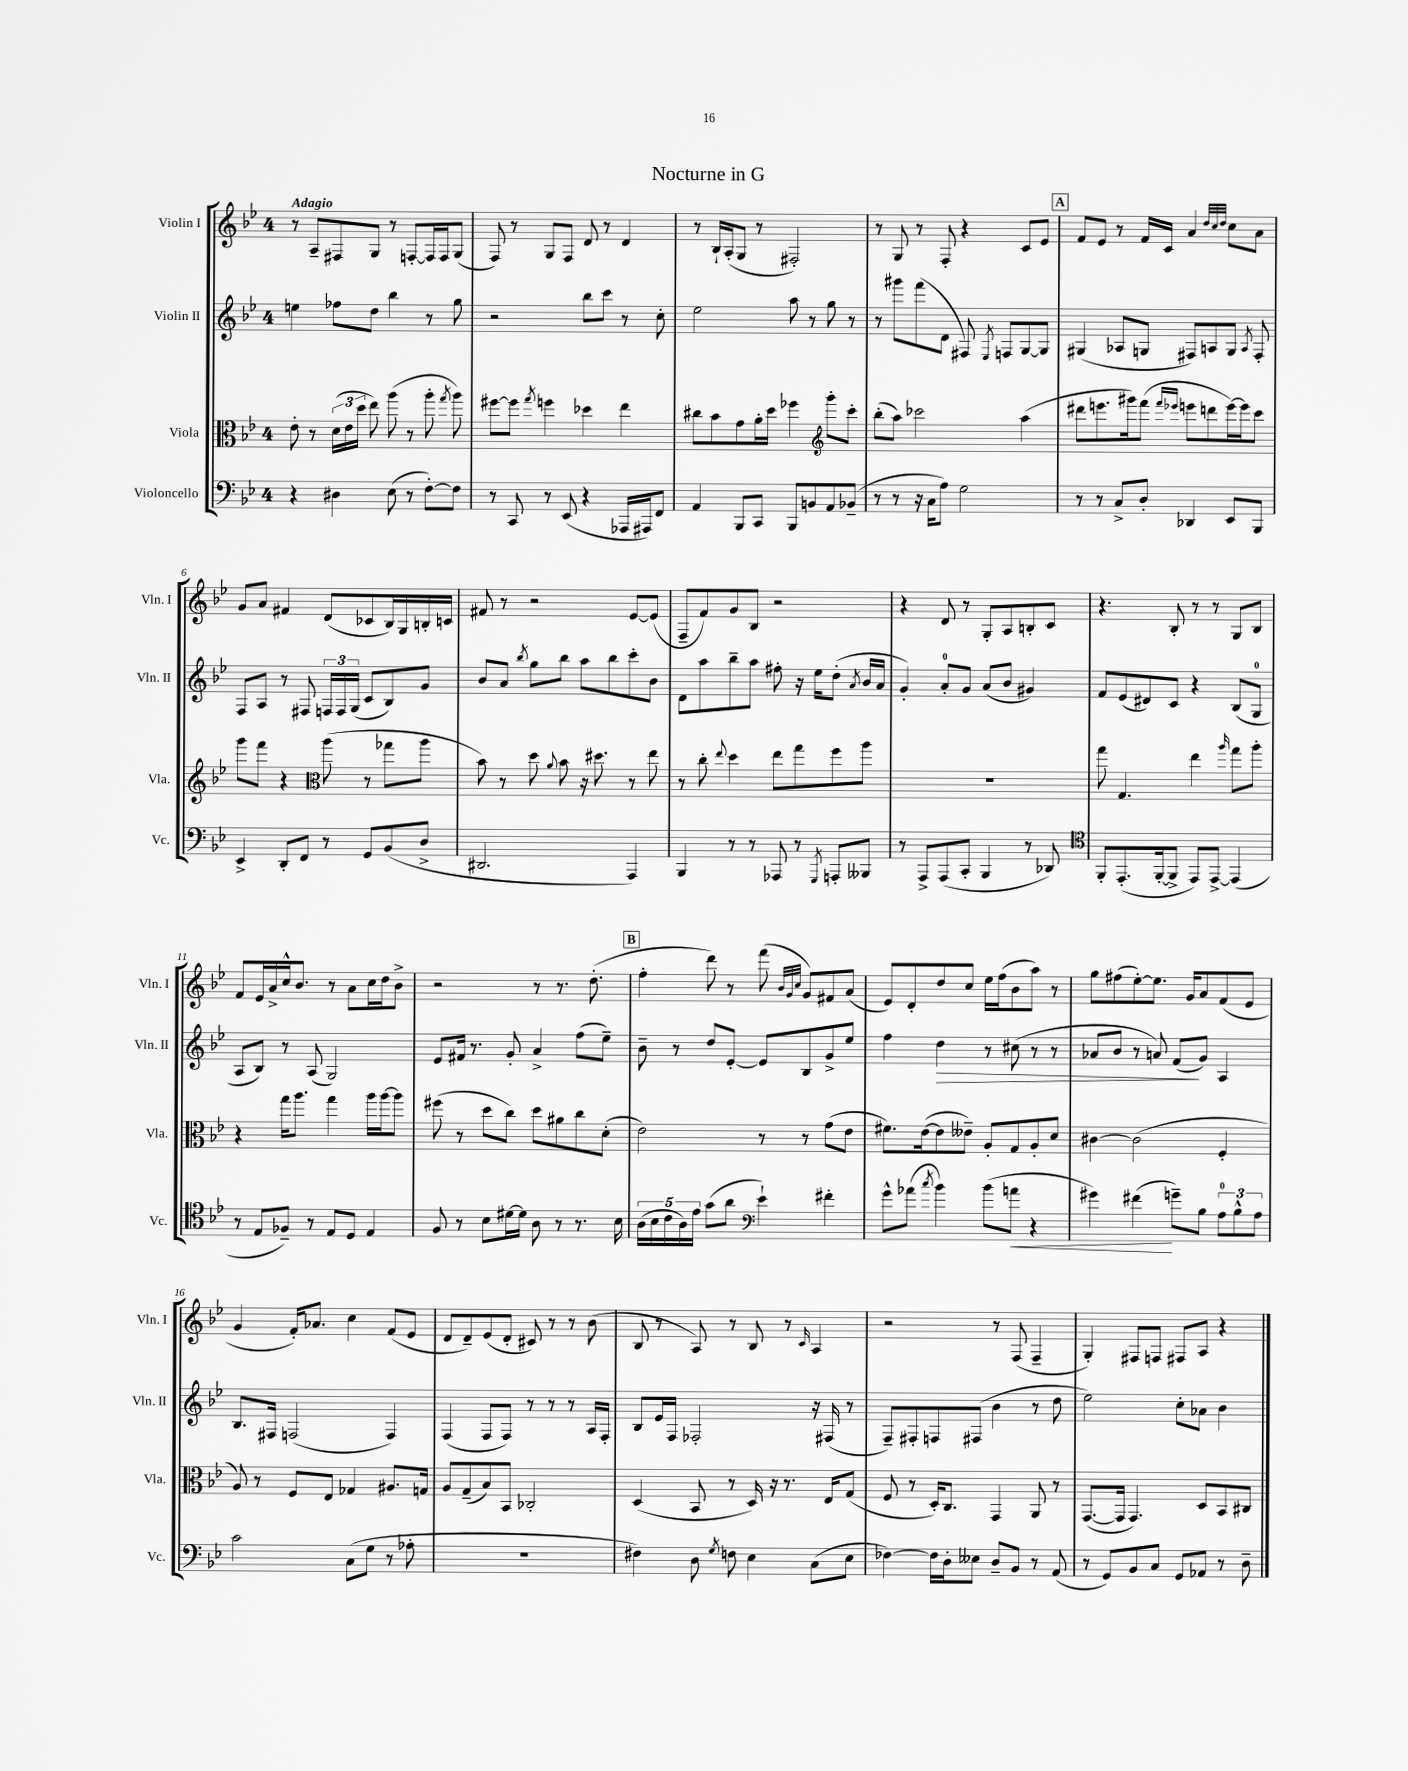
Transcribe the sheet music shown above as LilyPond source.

\header { title = "Nocturne in G" }
<<
\new StaffGroup <<
\new Staff = "s0" \with { instrumentName = "Violin I" shortInstrumentName = "Vln. I" } {
    \clef treble \key bes \major \once \override Staff.TimeSignature.style = #'single-digit \time 4/4 \tempo "Adagio"
    \autoBeamOff r8 a8[-- fis8 g8] r8 f8[~-. f16 f16 g8]( |
    f8) r8 g8[ f8] d'8 r8 d'4 |
    r8 bes16[-! a16-.( g8] r8 fis2-.) |
    r8 g8 r8 f8-. r4 c'8[ ees'8] |
    \mark \markup { \box "A" } f'8[ ees'8] r8 f'16[ c'16] a'4 \grace { d''32[ c''32 d''32] } c''8[ a'8] |
    g'8[ a'8] fis'4 d'8[( ces'8 bes16) g16 b16-. c'16] |
    fis'8 r8 r2 ees'8[~ ees'8]( |
    f8[-- f'8) g'8 bes8] r2 |
    r4 d'8 r8 g8[-. a8 b8-. c'8] |
    r4. bes8-. r8 r8 g8[ bes8] |
    f'8[ ees'16 a'16-> c''16-^ bes'8.] r8 a'8[ c''16 d''16 bes'8]-> |
    r2 r8 r8. d''8.-.( |
    \mark \markup { \box "B" } f''4-. d'''8) r8 f'''8( \grace { bes'32[ g'32 c''32] } g'8[) fis'8 a'8]( |
    ees'8[) d'8-. d''8 c''8] ees''16[ f''16( bes'8 a''8]) r8 |
    g''8[ fis''8( ees''8~-.) ees''8.] g'16[ a'8 f'8( ees'8] |
    g'4 f'16[-.) aes'8.] c''4 f'8[( ees'8] |
    d'8[ d'8--) ees'8( d'8]-. cis'8) r8 r8 bes'8( |
    bes8 r8 a8) r8 bes8 r8 \grace { c'16 } a4 |
    r2 r8 f8( f4-- |
    g4-.) fis8[ f8] fis8[ a8] r4 \bar "|." |
}
\new Staff = "s1" \with { instrumentName = "Violin II" shortInstrumentName = "Vln. II" } {
    \clef treble \key bes \major \once \override Staff.TimeSignature.style = #'single-digit \time 4/4
    \autoBeamOff e''4 fes''8[ d''8] bes''4 r8 g''8 |
    r2 bes''8[ c'''8] r8 c''8-. |
    ees''2 a''8 r8 g''8 r8 |
    r8 gis'''8[ f'''8( d'8] fis8) \acciaccatura { ees8 } f8[ g8~ g8] |
    \mark \markup { \box "A" } gis4( aes8[ g8] fis8[) a8 g8] \acciaccatura { a8 } fis8-. |
    f8[ a8] r8 fis8 \tuplet 3/2 { f16[ f16 g16]( } c'8[ bes8) g'8] |
    bes'8[ a'8] \acciaccatura { bes''8 } g''8[ bes''8] a''8[ bes''8 c'''8-. bes'8] |
    d'8[ a''8 bes''8-- a''8] fis''8-. r16 ees''16[ d''8]-.( \acciaccatura { a'8 } bes'16[ a'16] |
    g'4-.) a'8[-0-. g'8] a'8[( bes'8] gis'4) |
    f'8[ ees'8( dis'8) c'8] r4 bes8[( g8]-0 |
    a8[ bes8]) r8 a8( g2) |
    ees'8[ fis'16] r8. g'8-. a'4-> f''8[( ees''8]--) |
    \mark \markup { \box "B" } bes'8-- r8 d''8[ ees'8]~-. ees'8[ bes8 g'8-> ees''8] |
    f''4 d''4\> r8 cis''8( r8 r8 |
    aes'8[ bes'8] r8 a'8) f'8[\!( g'8]) a4 |
    bes8.[ fis16] f2( f4) |
    f4( f8[ f8]) r8 r8 r8 a16[ f16]-. |
    bes8[ ees'16 f16] fes2-. r16 fis16( r8 |
    f8[--) fis8-. f8 fis8]( bes'4 r8 d''8 |
    ees''2) c''8[-. aes'8] bes'4 \bar "|." |
}
\new Staff = "s2" \with { instrumentName = "Viola" shortInstrumentName = "Vla." } {
    \clef alto \key bes \major \once \override Staff.TimeSignature.style = #'single-digit \time 4/4
    \autoBeamOff ees'8-. r8 \tuplet 3/2 { d'16[( ees'16 d''16] } ees''8) a''8( r8 a''8-. \acciaccatura { g''8 } a''8) |
    fis''8[~ fis''8] \acciaccatura { g''8 } f''4 des''4 ees''4 |
    cis''8[ bes'8 g'8 a'16-. d''16] fes''4 \clef treble g'''8[-. c'''8]-. |
    bes''8[-.( a''8]) ces'''2 a''4( |
    \mark \markup { \box "A" } dis'''8[ e'''8. gis'''16) f'''8]( \grace { f'''16[ ees'''16] } e'''8[ d'''8 e'''16~) e'''16 c'''8] |
    g'''8[ f'''8] r4 \clef alto a''8( r8 ges''8[ a''8] |
    bes'8) r8 d''8 \appoggiatura { a'8 } bes'8 r16 dis''8. r8 ees''8 |
    r8 c''8-. \appoggiatura { ees''8 } d''4 ees''8[ g''8 f''8 a''8] |
    R1 |
    g''8 g4. ees''4 \grace { a''16 } g''8[ a''8]-. |
    r4 g''16[ a''8.] g''4 a''16[ a''16~ a''8] |
    fis''8( r8 d''8[ c''8]) d''8[ ais'8 c''8 d'8]-.( |
    \mark \markup { \box "B" } ees'2) r8 r8 g'8[( ees'8] |
    fis'8.[) ees'16~( ees'8 eeses'8]--) a8[-. g8 a8-. d'8] |
    cis'4~ cis'2( f4-. |
    a8) r8 f8[ ees8] ges4 ais8.[ g16] |
    a8[ g8--( bes8) bes,8] ces2-. |
    d4( bes,8 r8 d16) r16 r8. ees16[ g8]( |
    f8 r8 d16[-.) c8.] g,4 a,8 r8 |
    g,8.[~( g,16] g,4.) d8[ bes,8 cis8] \bar "|." |
}
\new Staff = "s3" \with { instrumentName = "Violoncello" shortInstrumentName = "Vc." } {
    \clef bass \key bes \major \once \override Staff.TimeSignature.style = #'single-digit \time 4/4
    \autoBeamOff r4 dis4 ees8( r8 f8[~-.) f8] |
    r8 c,8 r8 ees,8( r4 aes,,16[ ais,,16) f,8] |
    a,4 bes,,8[ c,8] bes,,8[ b,8 a,8 bes,8]--( |
    r8 r8 r16 c16[ a8]) g2 |
    \mark \markup { \box "A" } r8 r8 c8[-> d8]-. des,4 ees,8[ bes,,8] |
    ees,4-> d,8[-. f,8] r8 g,8[ bes,8( d8]-> |
    dis,2. a,,4) |
    bes,,4 r8 r8 aes,,8 r8 \acciaccatura { g,,8 } a,,8[-. beses,,8] |
    r8 a,,8[-> a,,8( c,8]-. bes,,4 r8 des,8) |
    \clef tenor f,8[-. ees,8.-.( f,16~-. f,8]-> ees,8[) ees,8]~-> ees,4( |
    r8 ees8[ fes8]--) r8 ees8[ d8] ees4 |
    f8 r8 bes8[ dis'16~ dis'16] a8 r8 r8. bes16 |
    \mark \markup { \box "B" } \tuplet 5/4 { a16[( bes16 c'16 a16) ees'16] } g'8[( a'8] \clef bass ees'4-!) fis'4-. |
    g'8[-^ aes'8]( \acciaccatura { c''8 } bes'4) bes'8[( a'8]\< r4 |
    gis'4) fis'4\!( g'8[--) bes8] \tuplet 3/2 { a8[-0 bes8-^ a8] } |
    c'2 c8[( g8] r8 aes8-. |
    R1 |
    fis4) d8 \acciaccatura { g8 } f8 ees4 c8[( ees8] |
    fes4~) fes16[ d16-. eeses8] d8[-- bes,8] r8 a,8( |
    r8 g,8[) bes,8 c8] g,8[ aes,8] r8 d8-- \bar "|." |
}
>>
>>
